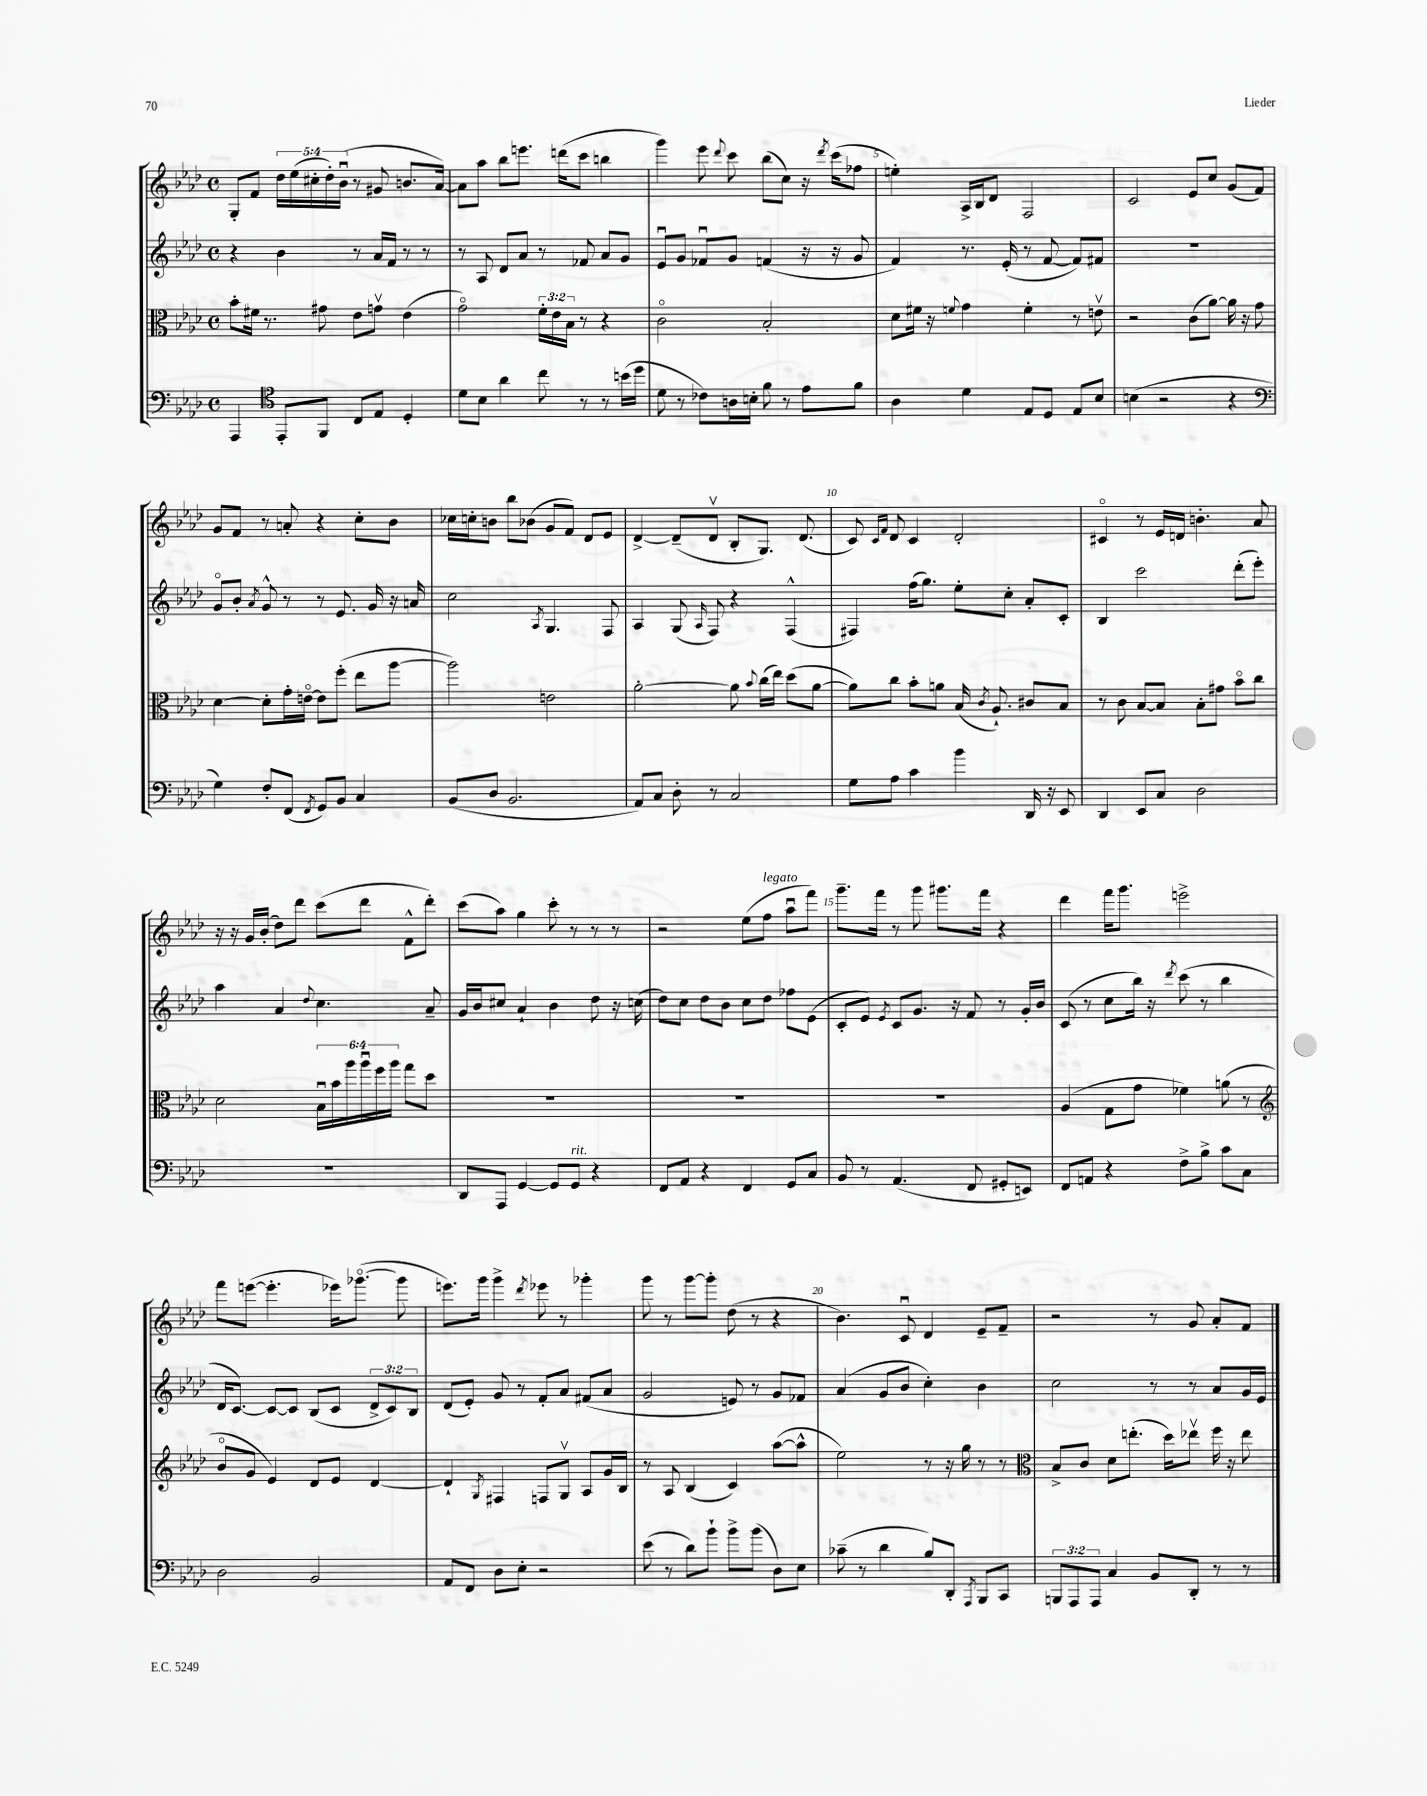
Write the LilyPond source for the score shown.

<<
\new StaffGroup <<
\new Staff = "s0" {
    \clef treble \key aes \major \defaultTimeSignature \time 4/4 \override Staff.TupletNumber.text = #tuplet-number::calc-fraction-text
    \autoBeamOff g8[-. f'8] \tuplet 5/4 { des''16[ ees''16( cis''16-. des''16-.) bes'16]\downbow( } r8 gis'8 b'8.[ aes'16]~) |
    aes'8[ aes''8] bes''8[ e'''8.] d'''16[( c'''8] b''4 |
    g'''4) ees'''8 \appoggiatura { des'''8 } c'''8 bes''8[( c''8]) r16 \acciaccatura { des'''8 } c'''16[( fes''8] |
    e''4-.) aes16[-> bes16 des'8] f2 |
    c'2 ees'8[ c''8] g'8[( f'8]) |
    g'8[ f'8] r8 a'8-. r4 c''8[-. bes'8] |
    ces''16[ c''16-. b'8] bes''8[ bes'8]( g'8[ f'8]) des'8[ ees'8] |
    des'4~-> des'8[--( des'8]\upbow bes8[-. g8.]) des'8.( |
    c'8) \grace { c'16[ f'16] } des'8 c'4 des'2-. |
    cis'4\flageolet r8 ees'16[ d'16] b'4.-. aes'8 |
    r16 r16 g'16[ bes'16]-.( des''8[) des'''8] c'''8[( des'''8] f'8[-^ des'''8]-.) |
    c'''8[( aes''8]) g''4 c'''8-. r8 r8 r8 |
    r2 ees''8[( f''8]^\markup { \italic "legato" } aes''8[\downbow f'''8]) |
    g'''8.[-- f'''16] r8 g'''8 gis'''8.[ f'''16] r4 |
    des'''4 f'''16[ g'''8.] e'''2-> |
    f'''8[ e'''8]~( e'''4.-. ees'''16[) ges'''8.]~\flageolet( ges'''8 |
    e'''8.[) g'''16] g'''4-> \acciaccatura { des'''8 } ees'''8 r8 ges'''4-. |
    g'''8 r8 g'''8[~ g'''8]-. des''8( r8 r4 |
    bes'4.) c'8\downbow des'4 ees'8[-- f'8]-- |
    r2 r8 g'8 aes'8[-. f'8] \bar "|." |
}
\new Staff = "s1" {
    \clef treble \key aes \major \defaultTimeSignature \time 4/4 \override Staff.TupletNumber.text = #tuplet-number::calc-fraction-text
    \autoBeamOff r4 bes'4 r8 aes'16[ f'16] r8 r8 |
    r8 aes8 des'8[ aes'8] r8 fes'8 aes'8[ g'8] |
    ees'8[\downbow g'8] fes'8[\downbow g'8] f'4( r16 r16 g'8 |
    f'4) r8. ees'16-.( r8 f'8~ f'8[) fis'8] |
    R1 |
    g'8[\flageolet bes'8]-. \acciaccatura { aes'8 } g'8-^ r8 r8 ees'8. g'16 r16 a'16 |
    c''2 \acciaccatura { aes8 } g4. f8 |
    aes4 g8( \grace { aes16 } f8) r4 f4-^( |
    fis4) f''16[( g''8.]) ees''8[-. c''8]-. aes'8[-. c'8]-. |
    bes4 c'''2 des'''8[-.( ees'''8]-.) |
    aes''4 aes'4 \appoggiatura { des''8 } c''4. aes'8-- |
    g'16[ bes'16 cis''8] aes'4-! bes'4 des''8 r16 c''16( |
    des''8[) c''8] des''8[ bes'8] c''8[ des''8] fes''8[ ees'8]( |
    c'8[-. ees'8]) \acciaccatura { ees'8 } c'8[ g'8.] r16 f'8 r8 g'16[-. bes'16] |
    c'8( r8 c''8[ bes''16]) r16 \acciaccatura { des'''8 } c'''8( r8 bes''4 |
    des'16[ c'8.]~) c'8[~ c'8] bes8[( c'8] \tuplet 3/2 { des'8[-> c'8) bes8] } |
    des'8[( ees'8]-.) g'8 r8 f'8[-. aes'8] fis'8[( aes'8] |
    g'2 e'8) r8 g'8[ fes'8] |
    aes'4( g'8[ bes'8] c''4-.) bes'4 |
    c''2 r8 r8 aes'8[ g'16 ees'16] \bar "|." |
}
\new Staff = "s2" {
    \clef alto \key aes \major \defaultTimeSignature \time 4/4 \override Staff.TupletNumber.text = #tuplet-number::calc-fraction-text
    \autoBeamOff bes'8[-. fis'16] r8. gis'8 ees'8[ g'8]\upbow ees'4( |
    g'2\flageolet) \tuplet 3/2 { f'16[-. ees'16 bes16] } r8 r4 |
    c'2\flageolet bes2-. |
    des'8[ fis'16] r16 \appoggiatura { f'8 } g'4 f'4-. r8 e'8\upbow |
    r2 c'8[( aes'8]~) aes'16 r16 g'8 |
    des'4~ des'8[-. g'16-. e'16]~\flageolet e'8[ f''8]-.( ees''8[ aes''8]~ |
    aes''2) e'2 |
    aes'2~-. aes'8 \appoggiatura { bes'8 } c''16[( ees''16]) des''8[( aes'8]~ |
    aes'8[) c''8] bes'8[-. a'8] bes16( \acciaccatura { c'8 } aes8.-!) cis'8[ bes8] |
    r8 c'8 bes8[~ bes8] bes8[-. gis'8] bes'8[\flageolet c''8] |
    des'2 \tuplet 6/4 { bes16[\downbow bes'16 aes''16 aes''16\downbow f''16 aes''16] } g''8[ des''8] |
    R1 |
    R1 |
    R1 |
    aes4( g8[ g'8] fes'4) a'8( r8 |
    \clef treble bes'8[\flageolet g'8] ees'4) des'8[ ees'8] des'4~ |
    des'4-! \acciaccatura { g8 } fis4 f8[ g8]\upbow aes8[ g'16 bes16] |
    r8 aes8 bes4( c'4) aes''8[~( aes''8]-^ |
    ees''2) r8 r16 g''16 r8 r8 |
    \clef alto bes8[-> c'8] des'8[ e''8.]-.( des''16[) ees''8]\upbow f''16 r16 ees''8 \bar "|." |
}
\new Staff = "s3" {
    \clef bass \key aes \major \defaultTimeSignature \time 4/4 \override Staff.TupletNumber.text = #tuplet-number::calc-fraction-text
    \autoBeamOff aes,,4 \clef tenor ees,8[-. f,8] c8[ ees8] des4-. |
    des'8[ bes8] aes'4 c''8 r8 r8 b'16[( des''16] |
    des'8 r8 ces'8[) a16 b16]-. f'8 r8 ees'8[ f'8] |
    aes4 des'4 ees8[ des8] ees8[ bes8] |
    b4( r2 r4 |
    \clef bass g4) f8[-. f,8]( \acciaccatura { f,8 } g,8[) bes,8] c4 |
    bes,8[( des8] bes,2. |
    aes,8[) c8] des8-. r8 c2 |
    g8[ aes8] c'4 bes'4 des,16 r16 ees,8 |
    des,4 ees,8[ c8] des2 |
    R1 |
    des,8[ aes,,8] g,4~ g,8[ g,8]^\markup { \italic "rit." } r4 |
    f,8[ aes,8] r4 f,4 g,8[ c8] |
    bes,8 r8 aes,4.( f,8 gis,8[-. e,8]) |
    f,8[ a,8] r4 f8[-> bes8]-> c'8[ c8] |
    des2 bes,2 |
    aes,8[ f,8] des8[ ees8]-. r2 |
    ees'8( r8 des'8[) bes'8]-! bes'8[-> bes'8]( des8[) ees8] |
    ces'8--( r8 des'4 bes8[) des,8]-. \acciaccatura { aes,,8 } bes,,8[ c,8] |
    \tuplet 3/2 { b,,8[ aes,,8 aes,,8] } c4 bes,8[ des,8]-. r8 r8 \bar "|." |
}
>>
>>
\layout { \context { \Score currentBarNumber = #2 \override BarNumber.break-visibility = ##(#f #t #t) barNumberVisibility = #(every-nth-bar-number-visible 5) } }
